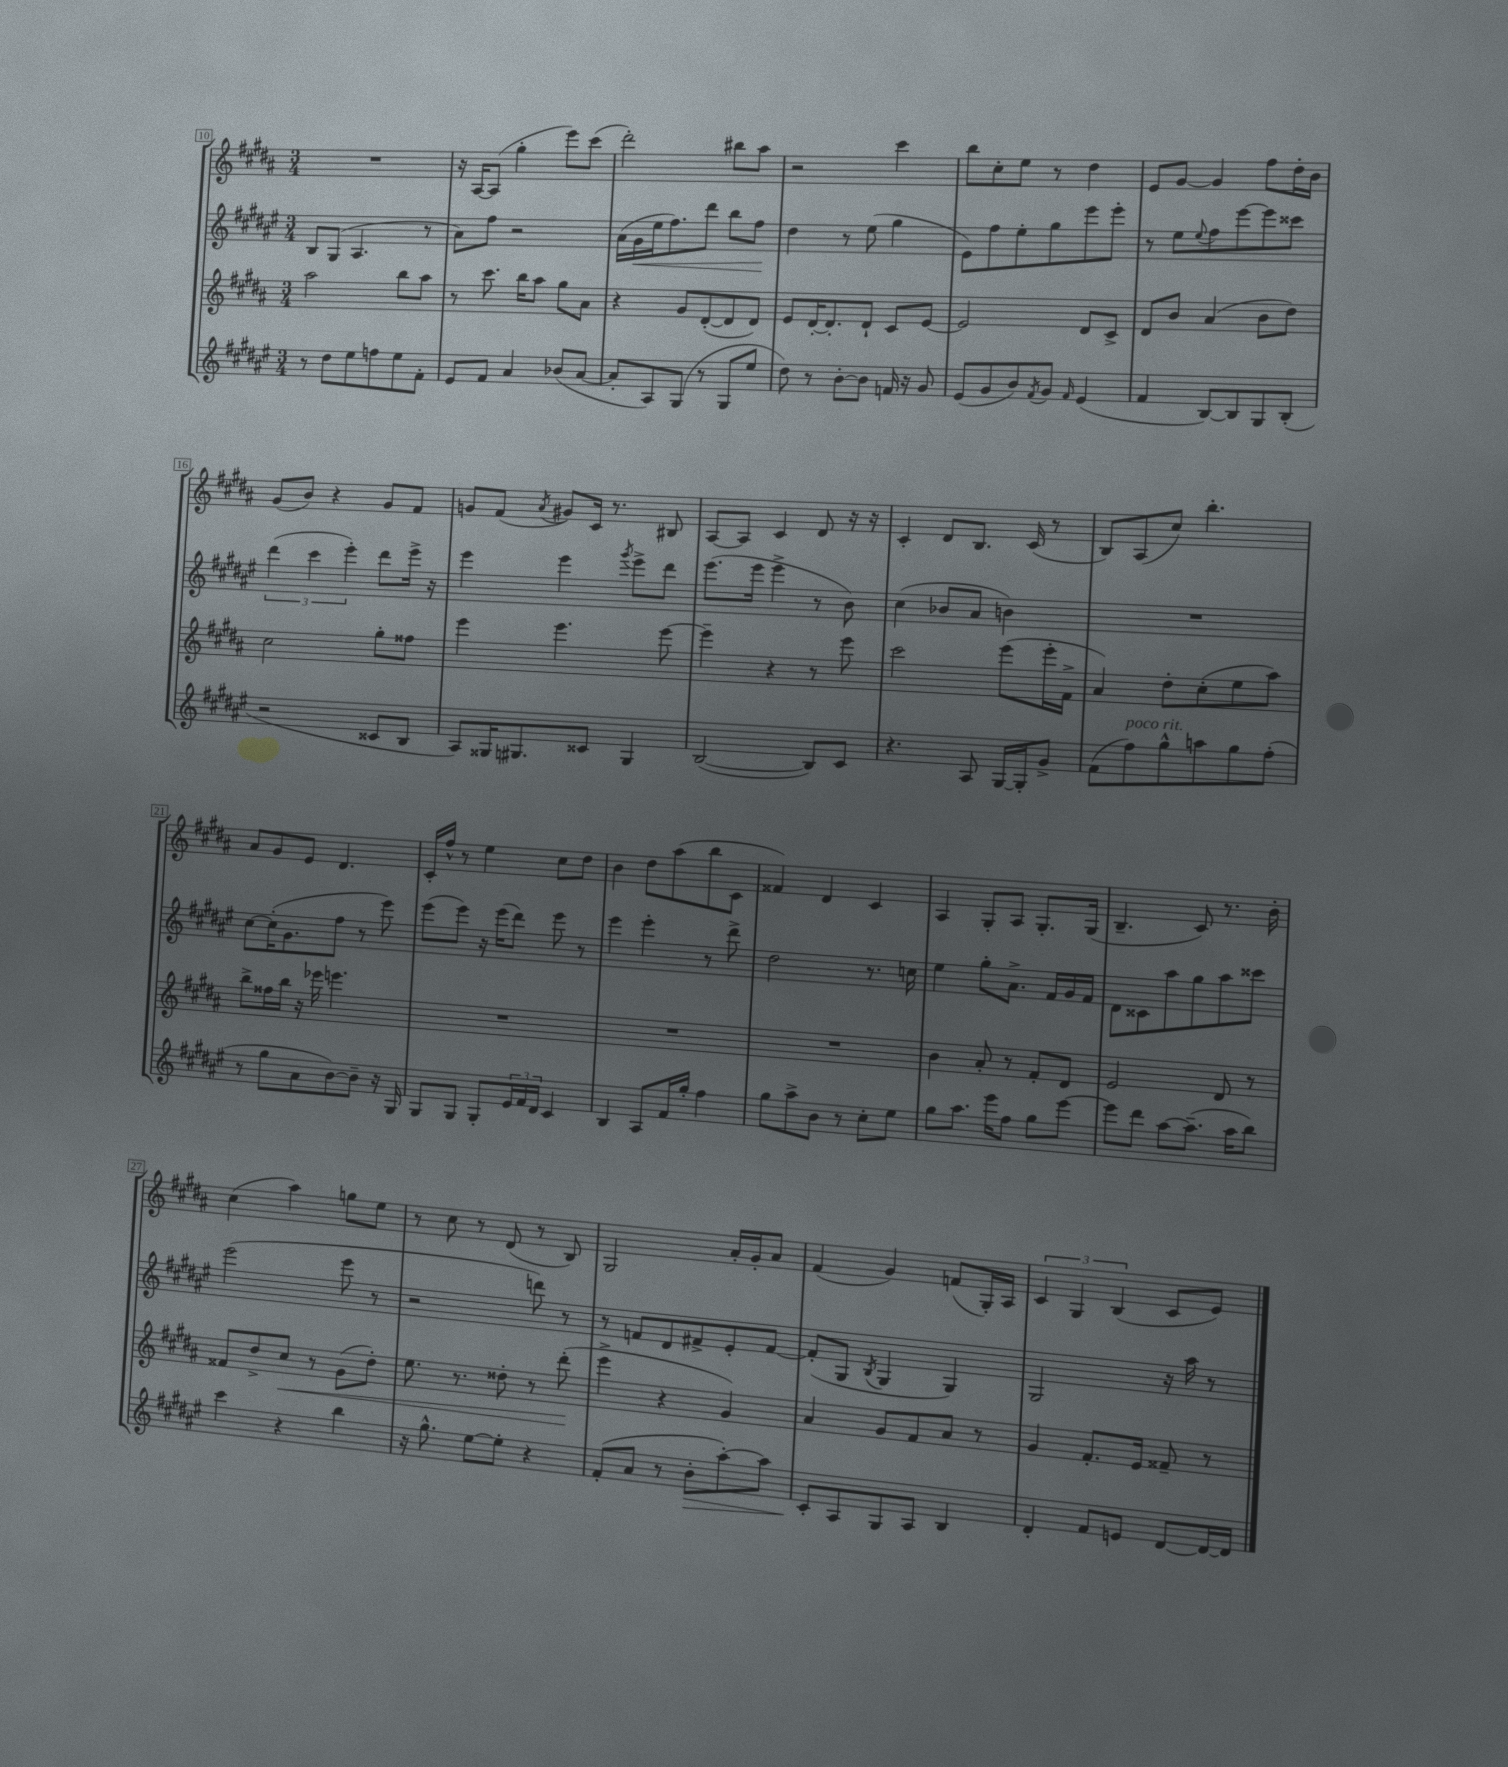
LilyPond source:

<<
\new StaffGroup <<
\new Staff = "s0" {
    \clef treble \key b \major \numericTimeSignature \time 3/4
    R2. |
    r16 ais16~ ais8( gis''4-. e'''8) cis'''8( |
    dis'''2-.) bis''8 ais''8 |
    r2 cis'''4 |
    b''8 cis''8-. e''8 r8 dis''4 |
    e'8 gis'8~ gis'4 fis''8 dis''16-. b'16 |
    gis'8( b'8) r4 gis'8 fis'8 |
    g'8 fis'8( \acciaccatura { ais'8 } gis'8) cis'16 r8. bis8 |
    ais8~ ais8 cis'4 dis'8 r16 r16 |
    cis'4-. dis'8 b8. cis'16( r8 |
    b8) ais8( cis''8) b''4.-. |
    ais'8 gis'8 e'8 dis'4. |
    cis'16-. fis''16-^ r8 e''4 cis''8 dis''8 |
    b'4 dis''8 ais''8( b''8 cis'8 |
    fisis'4) dis'4 cis'4 |
    ais4 gis8-. ais8 gis8.-. gis16( |
    b4.-- cis'8) r8. b'16-. |
    cis''4( ais''4) g''8 e''8 |
    r8 cis''8 r8 dis'8( r8 b8) |
    gis2 ais'16-. gis'16-. ais'8 |
    fis'4( gis'4) f'8( gis16-.) ais16 |
    \tuplet 3/2 { cis'4 gis4 b4( } cis'8 e'8) \bar "|." |
}
\new Staff = "s1" {
    \clef treble \key fis \major \numericTimeSignature \time 3/4
    b8 gis8( ais4. r8 |
    ais'8) fis''8 r2 |
    ais'16( gis'16\< eis''16 fis''8.) dis'''8 b''8 fis''8\! |
    dis''4 r8 eis''8( gis''4 |
    eis'8) fis''8 eis''8-. gis''8 eis'''8 eis'''8-. |
    r8 eis''8 \appoggiatura { eis''8 } fis''8 eis'''8~ eis'''8 cisis'''8 |
    \tuplet 3/2 { dis'''4( cis'''4 eis'''4-.) } dis'''8 eis'''16-> r16 |
    eis'''4 eis'''4 \acciaccatura { gis'''8 } eis'''8-> dis'''8 |
    eis'''8.( eis'''16 eis'''4-> r8 b'8) |
    cis''4( bes'8 ais'8 b'4) |
    R2. |
    cis''8~ cis''16-.( gis'8. fis''8 r8 eis'''8) |
    eis'''8( eis'''8) r16 eis'''16( dis'''8) eis'''8 r8 |
    eis'''4 eis'''4-. r8 dis'''8-> |
    dis''2 r8. c''16 |
    eis''4 gis''8-. ais'8.-> fis'16 gis'16 fis'16 |
    dis'8 cisis'8 ais''8 gis''8 ais''8 cisis'''8 |
    eis'''2( eis'''8 r8 |
    r2 d'''8) r8 |
    r8 f'8 dis'8 fis'8-> eis'8-. fis'8~ |
    fis'8-.( gis8 \acciaccatura { b8 } gis4 gis4) |
    gis2 r16 ais''16 r8 \bar "|." |
}
\new Staff = "s2" {
    \clef treble \key b \major \numericTimeSignature \time 3/4
    ais''2 b''8 ais''8 |
    r8 cis'''8. b''16 ais''8 gis''8 ais'8 |
    r4 gis'8 dis'8~-.( dis'8 dis'8) |
    e'8 dis'16~-. dis'8.-. dis'8-! cis'8 e'8~ |
    e'2 dis'8 cis'8-> |
    dis'8 b'8 ais'4( b'8 dis''8) |
    cis''2 gis''8-. fisis''8 |
    e'''4 e'''4. e'''8~ |
    e'''4-- r4 r8 e'''8 |
    cis'''2 e'''8( e'''16-. fis'16-> |
    ais'4) dis''8-. cis''8-.( e''8 ais''8) |
    b''8-> fisis''16 b''16 r16 ees'''16 e'''4. |
    R2. |
    R2. |
    R2. |
    b'4 ais'8-. r8 fis'8-. dis'8 |
    e'2 dis'8 r8 |
    fisis'8 dis''8-> cis''8\< r8 gis'8( dis''8-.) |
    e''8. r8. disis''8-. r8 dis'''8-.\!( |
    e'''4-> r4 gis'4) |
    ais'4 gis'8 fis'8 ais'8 r8 |
    gis'4 fis'8.-. e'16 fisis'8-- r8 \bar "|." |
}
\new Staff = "s3" {
    \clef treble \key fis \major \numericTimeSignature \time 3/4
    r8 dis''8 eis''8 f''8 eis''8 fis'8-. |
    eis'8 fis'8 ais'4 bes'8( ais'8~ |
    ais'8-. ais8) gis8( r8 gis8 eis''8 |
    dis''8) r8 b'8~-. b'8 f'16 r16 gis'8 |
    eis'8( gis'8 b'8) \acciaccatura { fis'8 } gis'8 \grace { fis'16 } eis'4( |
    fis'4 b8~) b8 gis8 b8-.( |
    r2 cisis'8 b8 |
    ais8) gisis16 gis8. cisis'8 gis4 |
    b2~( b8) cis'8 |
    r4. ais8 gis16~ gis16-. gis'8-> |
    fis'8( fis''8^\markup { \italic "poco rit." }) gis''8-^ a''8 gis''8 fis''8-.( |
    r8 gis''8 ais'8 b'8~) b'8-- r16 gis16 |
    gis8 gis8 gis8-. \tuplet 3/2 { eis'16 fis'16 dis'16 } cis'4 |
    b4 ais8 fis'16 gis''16-. fis''4 |
    gis''8 ais''8-> b'8 r8 cis''8-. eis''8 |
    gis''8 ais''8. eis'''16 fis''8 gis''8 eis'''8~ |
    eis'''8 dis'''8 ais''8~ ais''8.--( ais''16 b''8) |
    cis'''4 r4 b''4 |
    r16 gis''8.-^ eis''8~ eis''8-. r4 |
    fis'8-.( ais'8 r8 b'8-.\> ais''8~-.) ais''8 |
    cis'8-.\! ais8 gis8 ais8 b4 |
    dis'4-. fis'8 e'8 dis'8~ dis'16~ dis'16 \bar "|." |
}
>>
>>
\layout { \context { \Score currentBarNumber = #10 \override BarNumber.stencil = #(make-stencil-boxer 0.1 0.3 ly:text-interface::print) } }
